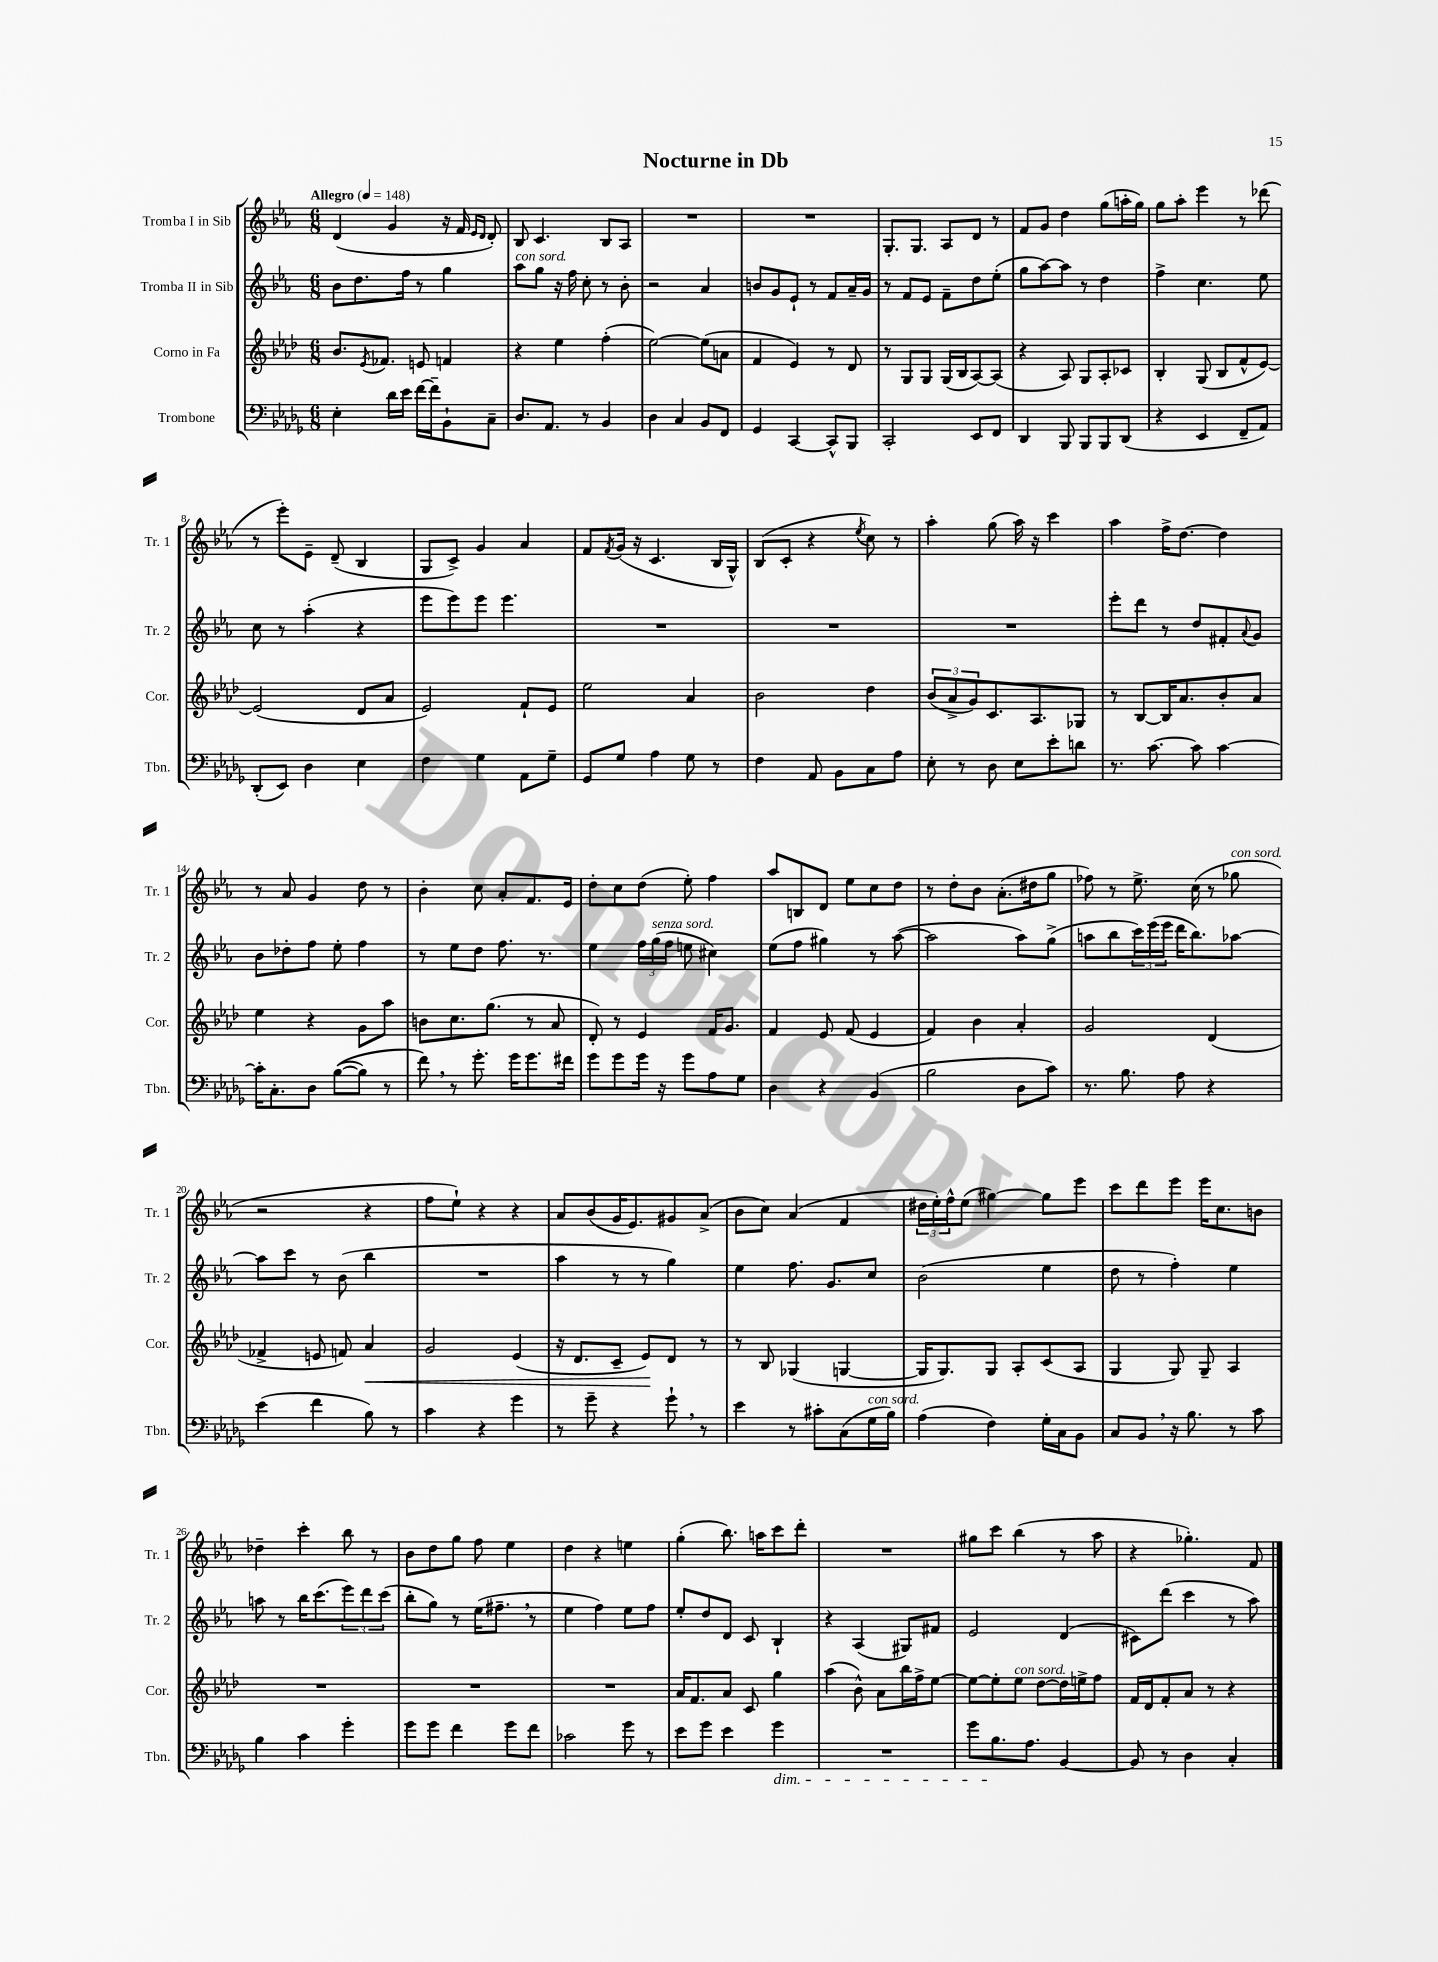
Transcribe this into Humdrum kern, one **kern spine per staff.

**kern	**kern	**kern	**kern
*staff4	*staff3	*staff2	*staff1
*clefF4	*clefG2	*clefG2	*clefG2
*k[b-e-a-d-g-]	*k[b-e-a-d-]	*k[b-e-a-]	*k[b-e-a-]
*M6/8	*M6/8	*M6/8	*M6/8
*MM148	*MM148	*MM148	*MM148
4E-'	8.b-	8b-	(4d
.	.	8.dd	.
.	8qe-	.	.
.	8.f-	.	.
16d-	.	.	4g
16e-	.	16ff	.
[16f	8e	8r	.
16f~]	.	.	.
8BB-`	4f	4gg	16r
.	.	.	16f
.	.	.	16qqe-
.	.	.	16qqd
8C~	.	.	8d')
=	=	=	=
8.D-	4r	8aa-	8B-
.	.	8gg	4.c
8.AA-	.	.	.
.	4ee-	16r	.
.	.	16ff	.
8r	.	8cc'	.
4BB-	(4ff'	8r	8B-
.	.	8b-'	8A-
=	=	=	=
4D-	[2ee-)	2r	2.r
4C	.	.	.
8BB-	(8ee-]	4a-	.
8FF	8a	.	.
=	=	=	=
4GG-	4f	8b	2.r
.	.	8g	.
[4CC	4e-)	8e-`	.
.	.	8r	.
8CC^^]	8r	8f	.
8BBB-	8d-	16a-~	.
.	.	16g	.
=	=	=	=
2CC'	8r	8r	8.G'
.	8G	8f	.
.	.	.	8.G
.	8G	8e-	.
.	(16G	8f~	8A-
.	16B-	.	.
8EE-	[8A-)	8dd	8d
8FF	(8A-]	(8ee-'	8r
=	=	=	=
4DD-	4r	8gg	8f
.	.	[8aa-)	8g
8BBB-	8A-)	8aa-]	4dd
8BBB-	8G	8r	.
8BBB-	8A-'	4dd	(8gg
(8DD-	8c-	.	16aa'
.	.	.	16gg)
=	=	=	=
4r	4B-'	4ff^	8gg
.	.	.	8aa-'
4EE-	(8G	4.cc	4eee-
.	8B-	.	.
8FF~	8f^^	.	8r
8AA-)	[8e-)	8ee-	(8ddd-
=	=	=	=
(8DD-'	(2e-]	8cc	8r
8EE-)	.	8r	8eee-')
4D-	.	(4aa-'	8e-~
.	.	.	(8d~
4E-	8d-	4r	4B-
.	8a-	.	.
=	=	=	=
4F	2e-)	8eee-	8G
.	.	8eee-)	8c^)
4G-	.	8eee-	4g
.	.	4.eee-	.
8AA-	8f`	.	4a-
8G-~	8e-	.	.
=	=	=	=
8GG-	2ee-	2.r	8f
.	.	.	8qf
8G-	.	.	(16g
.	.	.	16r
4A-	.	.	4.c
8G-	4a-	.	.
8r	.	.	16B-
.	.	.	16G^^)
=	=	=	=
4F	2b-	2.r	(8B-
.	.	.	8c'
8AA-	.	.	4r
8BB-	.	.	.
.	.	.	8qee-
8C	4dd-	.	8cc)
8A-	.	.	8r
=	=	=	=
8E-'	(12b-	2.r	4aa-'
.	12a-^	.	.
8r	.	.	.
.	12g)	.	.
8D-	8.c	.	(8gg
8E-	.	.	16aa-)
.	8.A-	.	16r
8e-'	.	.	4ccc
8d	8G-	.	.
=	=	=	=
8.r	8r	8eee-'	4aa-
.	[8B-	8ddd	.
[8.c	.	.	.
.	16B-]	8r	16ff^
.	8.a-	.	[8.dd
8c]	.	8dd	.
[4c	8b-'	8f#'	4dd]
.	.	8qqa-	.
.	8a-	8g	.
=	=	=	=
16c']	4ee-	8b-	8r
8.C'	.	.	.
.	.	8dd-'	8a-
8D-	4r	8ff	4g
&(([8B-	.	8ee-'	.
8B-])	8g	4ff	8dd
8r	8aa-	.	8r
=	=	=	=
8f&)	8b	8r	4b-'
8r	8.cc	8ee-	.
8.g-'	.	8dd	8cc
.	(8.gg	.	.
.	.	8.ff	8a-'
16g-	.	.	.
8.g-	8r	.	8.f
.	.	8.r	.
.	8a-	.	.
16f#	.	.	16e-
=	=	=	=
8g-	8d-')	4ee-	8dd'
8g-	8r	.	8cc
16g-	4e-	24ff	(8dd
.	.	(24gg	.
16r	.	.	.
.	.	24ff	.
8g-	.	8ee	8ee-')
8A-	16f	4cc#)	4ff
.	8.g	.	.
8G-	.	.	.
=	=	=	=
4D-	4f	(8ee-	8aa-
.	.	8ff	8B
4r	8e-	4gg#)	8d
.	(8f	.	8ee-
(4BB-	4e-	8r	8cc
.	.	([8aa-	8dd
=	=	=	=
2B-	4f)	2aa-]	8r
.	.	.	8dd'
.	4b-	.	8b-
.	.	.	(8.a-'
8D-	4a-'	8aa-)	.
.	.	.	16dd#
8c)	.	(8gg^	8gg
=	=	=	=
8.r	2g	8aa	8ff-)
.	.	8bb-	8r
8.B-	.	.	.
.	.	24ccc)	8.ee-^
.	.	(24eee-	.
.	.	24eee-	.
8A-	.	16ddd	.
.	.	8.bb-)	(16cc
4r	(4d-	.	8r
.	.	[8aa-	8gg-
=	=	=	=
(4e-	4f-^	8aa-]	2r
.	.	8ccc	.
4f	8e	8r	.
.	8f)	(8b-	.
8B-)	4a-	4bb-	4r
8r	.	.	.
=	=	=	=
4c	2g	2.r	8ff
.	.	.	8ee-`)
4r	.	.	4r
4g-	(4e-	.	4r
=	=	=	=
8r	16r	4aa-	8a-
.	8.d-	.	.
8g-~	.	.	(8b-
4r	8c~	8r	16g
.	.	.	8.e-)
.	8e-)	8r	.
8g-`	8d-	4gg)	8g#
8r	8r	.	(8a-^
=	=	=	=
4e-	8r	4ee-	8b-
.	8B-	.	8cc)
8r	(4G-	8.ff	(4a-
8c#'	.	.	.
.	.	8.g	.
(8C	[4G	.	4f
16G-	.	8cc	.
16B-)	.	.	.
=	=	=	=
(4A-	16G]	(2b-	24dd#
.	.	.	24ee-')
.	8.G)	.	.
.	.	.	24ff^^
.	.	.	(8ee-
4F)	8G	.	[4gg#)
.	8A-'	.	.
16G-'	(8c	4ee-	8gg#]
16C	.	.	.
8BB-	8A-	.	8eee-
=	=	=	=
8C	4G	8dd	8ccc
8BB-	.	8r	8ddd
16r	8G)	4ff')	8eee-
8.B-	.	.	.
.	8G~	.	16eee-
.	.	.	8.cc
8r	4A-	4ee-	.
8c	.	.	8b
=	=	=	=
4B-	2.r	8aa	4dd-~
.	.	8r	.
4c	.	16bb-	4ccc'
.	.	(8.ccc	.
4g-'	.	12eee-)	8bb-
.	.	12ddd	.
.	.	.	8r
.	.	(12ccc	.
=	=	=	=
8g-	2.r	8bb-'	8b-
8g-	.	8gg)	8dd
4f	.	8r	8gg
.	.	(16ee-	8ff
.	.	8.ff#~	.
8g-	.	.	4ee-
8f	.	8r	.
=	=	=	=
2c-	2.r	4ee-	4dd
.	.	4ff)	4r
8g-	.	8ee-	4ee
8r	.	8ff	.
=	=	=	=
8e-	16a-	8ee-'	(4gg'
.	8.f	.	.
8g-	.	8dd	.
4e-	8a-	8d	8.bb-)
.	8c	8c	.
.	.	.	16aa
4g-	4gg	4B-`	8ccc
.	.	.	8ddd'
=	=	=	=
2.r	(4aa-	4r	2.r
.	8b-^^)	(4A-	.
.	8a-	.	.
.	16bb-	8G#)	.
.	16ff^	.	.
.	[8ee-	8f#	.
=	=	=	=
8g-	8ee-_	2e-	8gg#
8.B-	8ee-']	.	8ccc
.	8ee-	.	(4bb-
8.A-	.	.	.
.	[8dd-	.	.
[4BB-	16dd-]	(4d	8r
.	16ee^	.	.
.	8ff	.	8aa-
=	=	=	=
8BB-]	16f	8c#)	4r
.	16d-	.	.
8r	8f'	(8ddd	.
4D-	8a-	4ccc	4.gg-')
.	8r	.	.
4C'	4r	8r	.
.	.	8aa-)	8f
==	==	==	==
*-	*-	*-	*-
